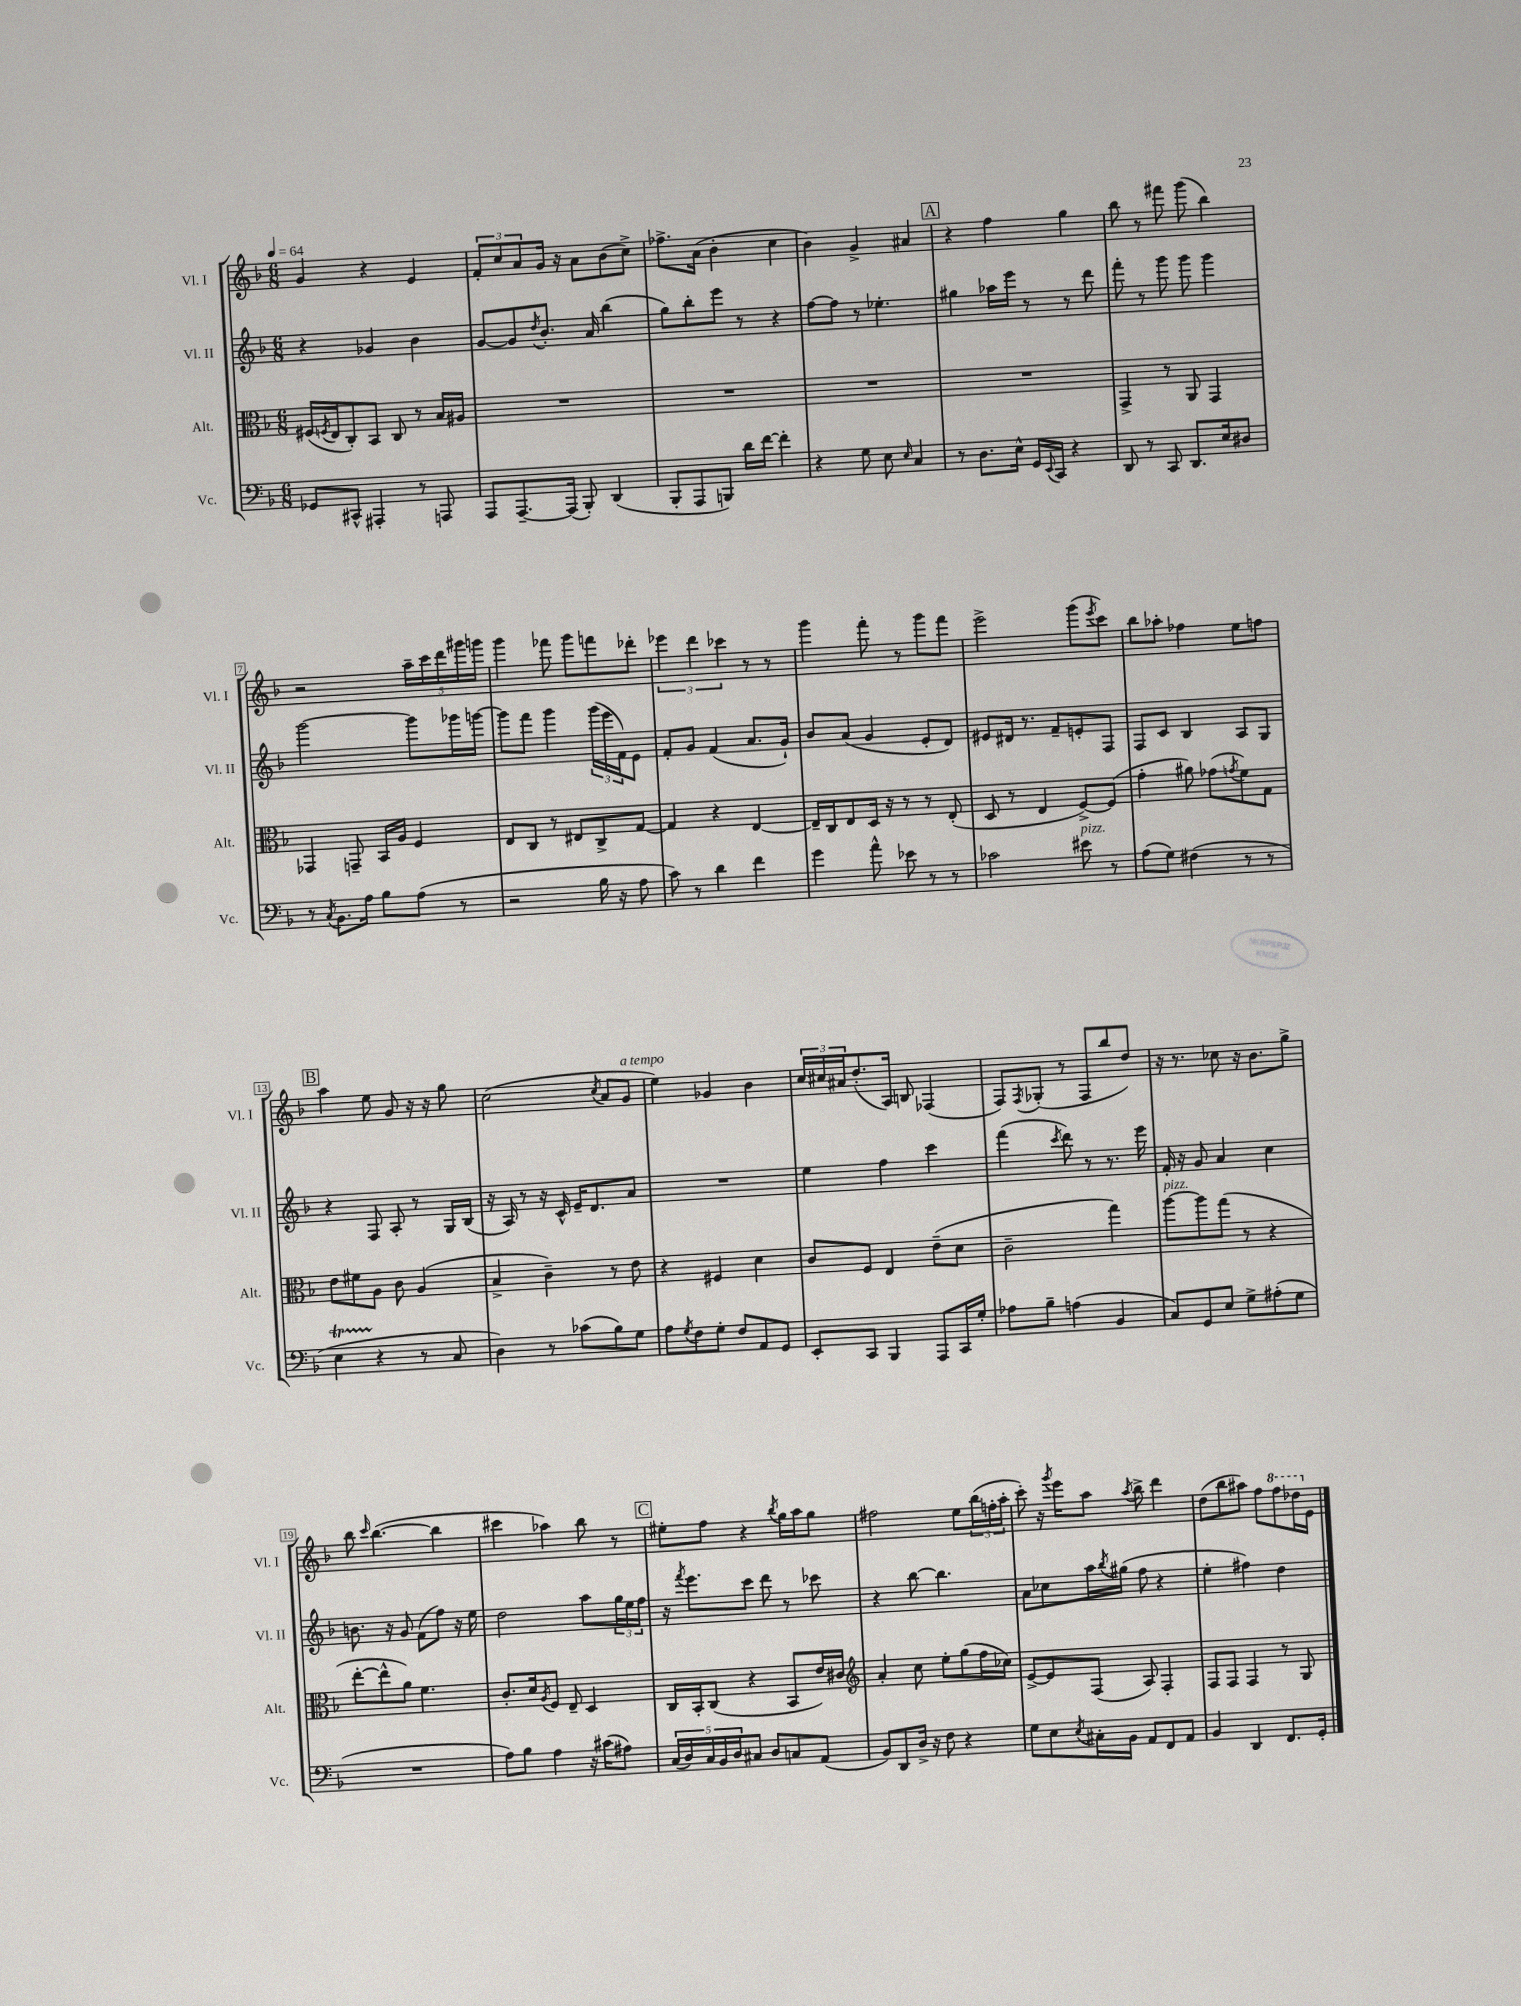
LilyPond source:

<<
\new StaffGroup <<
\new Staff = "s0" \with { instrumentName = "Vl. I" shortInstrumentName = "Vl. I" } {
    \clef treble \key f \major \numericTimeSignature \time 6/8 \tempo 4 = 64
    g'4 r4 e'4 |
    \tuplet 3/2 { f'8-. c''8 a'8 } g'16 r16 a'8 bes'8( c''8->) |
    fes''8.-> a'16( bes'4-. c''4 |
    bes'4) g'4-> ais'4 |
    \mark \markup { \box "A" } r4 f''4 g''4 |
    bes''8 r8 fis'''8 g'''8( bes''4) |
    r2 \tuplet 5/4 { a''16-- c'''16 d'''16 gis'''16 g'''16 } |
    g'''4 fes'''8 g'''8 f'''8 des'''8-. |
    \tuplet 3/2 { ees'''4 d'''4 ces'''4 } r8 r8 |
    g'''4 f'''8-. r8 g'''8 f'''8 |
    e'''2-> g'''8( \acciaccatura { e'''8 } c'''8) |
    bes''8 aes''8-. fes''4 e''8 f''8 |
    \mark \markup { \box "B" } a''4 e''8 g'8 r16 r16 g''8 |
    c''2( \acciaccatura { c''8 } a'8 g'8^\markup { \italic "a tempo" } |
    e''4) ges'4 bes'4 |
    \tuplet 3/2 { c''16 cis''16 ais'16 } d''8.-.( a16) b8 fes4( |
    f8) \acciaccatura { f8 } ges8-.( r8 f8 bes''8 d''8) |
    r16 r8. ces''8 r16 bes'8. g''8-> |
    bes''8 \grace { c'''16 } bes''4.~( bes''4 |
    cis'''4 aes''4) bes''8 r8 |
    \mark \markup { \box "C" } eis''8-. f''8 r4 \acciaccatura { bes''8 } g''16 a''16 g''8 |
    fis''2 e''8 \tuplet 3/2 { bes''16( f''16-. a''16-. } |
    c'''8-.) r16 \acciaccatura { g'''8 } e'''16 a''8 \acciaccatura { a''8 } bes''8-> d'''4 |
    d''8( bes''8 ais''8) f''8 \ottava #1 f'''8 des'''16 \ottava #0 e'16 \bar "|." |
}
\new Staff = "s1" \with { instrumentName = "Vl. II" shortInstrumentName = "Vl. II" } {
    \clef treble \key f \major \numericTimeSignature \time 6/8
    r4 ges'4 bes'4 |
    g'8~ g'8 \acciaccatura { d''8 } bes'8.-. a'16 bes''4( |
    g''8) bes''8-. e'''8 r8 r4 |
    f''8~ f''8 r8 ees''4.-. |
    \mark \markup { \box "A" } gis''4 aes''16 e'''16 r8 r8 d'''8 |
    f'''8-. r8 g'''8 g'''8 g'''4 |
    g'''2~ g'''8 ges'''16 g'''16~ |
    g'''8 f'''8 g'''4 \tuplet 3/2 { g'''16( e'''16 f'16) } e'8 |
    f'8-. g'8 f'4( a'8. g'16-!) |
    bes'8 a'8( g'4 e'8-. d'8) |
    eis'8 dis'16 r8. f'8-- e'8-. f8 |
    f8 c'8 bes4 a8 g8 |
    \mark \markup { \box "B" } r4 f8 a8-. r8 g16 bes16( |
    r16 a16) r8 r16 c'16-^ e'16-- d'8. a'8 |
    R2. |
    e''4 f''4 c'''4 |
    f'''4( \acciaccatura { c'''8 } d'''8) r8 r8. e'''16 |
    f'16-. r16 g'8 a'4 c''4 |
    b'8. r16 g'8 f'8( f''8) r16 e''16 |
    d''2 a''8 \tuplet 3/2 { g''16 e''16 f''16 } |
    \mark \markup { \box "C" } r16 \acciaccatura { f'''8 } e'''8. c'''8 d'''8 r8 ces'''8 |
    r4 bes''8~ bes''4. |
    a'8 ces''8 a''16 \acciaccatura { bes''8 } gis''16( f''8 r4 |
    e''4-. fis''4) d''4 \bar "|." |
}
\new Staff = "s2" \with { instrumentName = "Alt." shortInstrumentName = "Alt." } {
    \clef alto \key f \major \numericTimeSignature \time 6/8
    fis16( \acciaccatura { f8 } e16 c8-.) bes,8 c8 r8 bes16 ais16 |
    R2. |
    R2. |
    R2. |
    \mark \markup { \box "A" } R2. |
    g,4-> r8 a,8 g,4 |
    ges,4 g,8-- bes,16 a16 f4 |
    e8 c8 r8 eis8 c8-> g8~ |
    g4 r4 e4~ |
    e16-- c16 e8 d16 r16 r8 r8 e8-.( |
    d8 r8 e4 f8~->) f8( |
    g'4-. ais'8) ges'8( \acciaccatura { g'8 } f'8) g8 |
    \mark \markup { \box "B" } e'8 fis'8 a8 c'8 a4( |
    bes4-> c'4--) r8 e'8 |
    r4 fis4 d'4 |
    c'8 f8 e4 e'8--( d'8 |
    c'2-- g''4) |
    a''8~^\markup { \italic "pizz." } a''8 g''8( r8 r4 |
    e''8~-. e''8-^ a'8) f'4. |
    c'8.-. d'16 \acciaccatura { a8 } f8 e8-- d4 |
    \mark \markup { \box "C" } c16 bes,16-. c8( r4 bes,8 e'16) cis'16 |
    \clef treble a'4-. c''8 e''8-. g''8( f''16 ces''16) |
    e'8~-> e'8 f8( a8) f4-. |
    f8 f8 f4 r8 g8 \bar "|." |
}
\new Staff = "s3" \with { instrumentName = "Vc." shortInstrumentName = "Vc." } {
    \clef bass \key f \major \numericTimeSignature \time 6/8
    ges,8 cis,8-^ ais,,4-. r8 a,,8 |
    a,,8 a,,8.~-- a,,16( bes,,8-.) d,4( |
    bes,,8-. a,,8 b,,8) d'16 f'16~ f'4-. |
    r4 g8 e8 \grace { e16 } c4 |
    \mark \markup { \box "A" } r8 d8. e16-^ g,16 \appoggiatura { e,8 } c,16 r4 |
    d,8 r8 c,8 d,8. e16 dis8 |
    r8 \acciaccatura { c8 } bes,8. a16 bes8 a8( r8 |
    r2 bes16 r16 a8 |
    c'8) r8 d'4 f'4 |
    g'4 a'8-^ ees'8 r8 r8 |
    ces'2 eis'8^\markup { \italic "pizz." } r8 |
    a8( g8) fis4( r8 r8 |
    \mark \markup { \box "B" } e4\startTrillSpan r4\stopTrillSpan r8 c8 |
    d4) r8 ces'8( bes8) g8 |
    a8 \acciaccatura { g8 } f8 g8-. f8 a,8 g,8 |
    e,8-. c,8 bes,,4 a,,8 c,16 g16-. |
    aes8 bes8-- a4( bes,4 |
    c8) g,8 e8 g8-> ais8-.( g8 |
    R2. |
    a8) bes8 a4 r16 cis'16( ais8) |
    \mark \markup { \box "C" } \tuplet 5/4 { c16( d16) c16 bes,16 d16 } cis8 d8 c8 a,8( |
    bes,8) d,8 d16-> r16 f8 r4 |
    g8 e8 \acciaccatura { e8 } cis16-. bes,16 a,8 f,8 a,8 |
    bes,4 d,4 f,8. g,16-. \bar "|." |
}
>>
>>
\layout { \context { \Score \override BarNumber.stencil = #(make-stencil-boxer 0.1 0.3 ly:text-interface::print) } }
